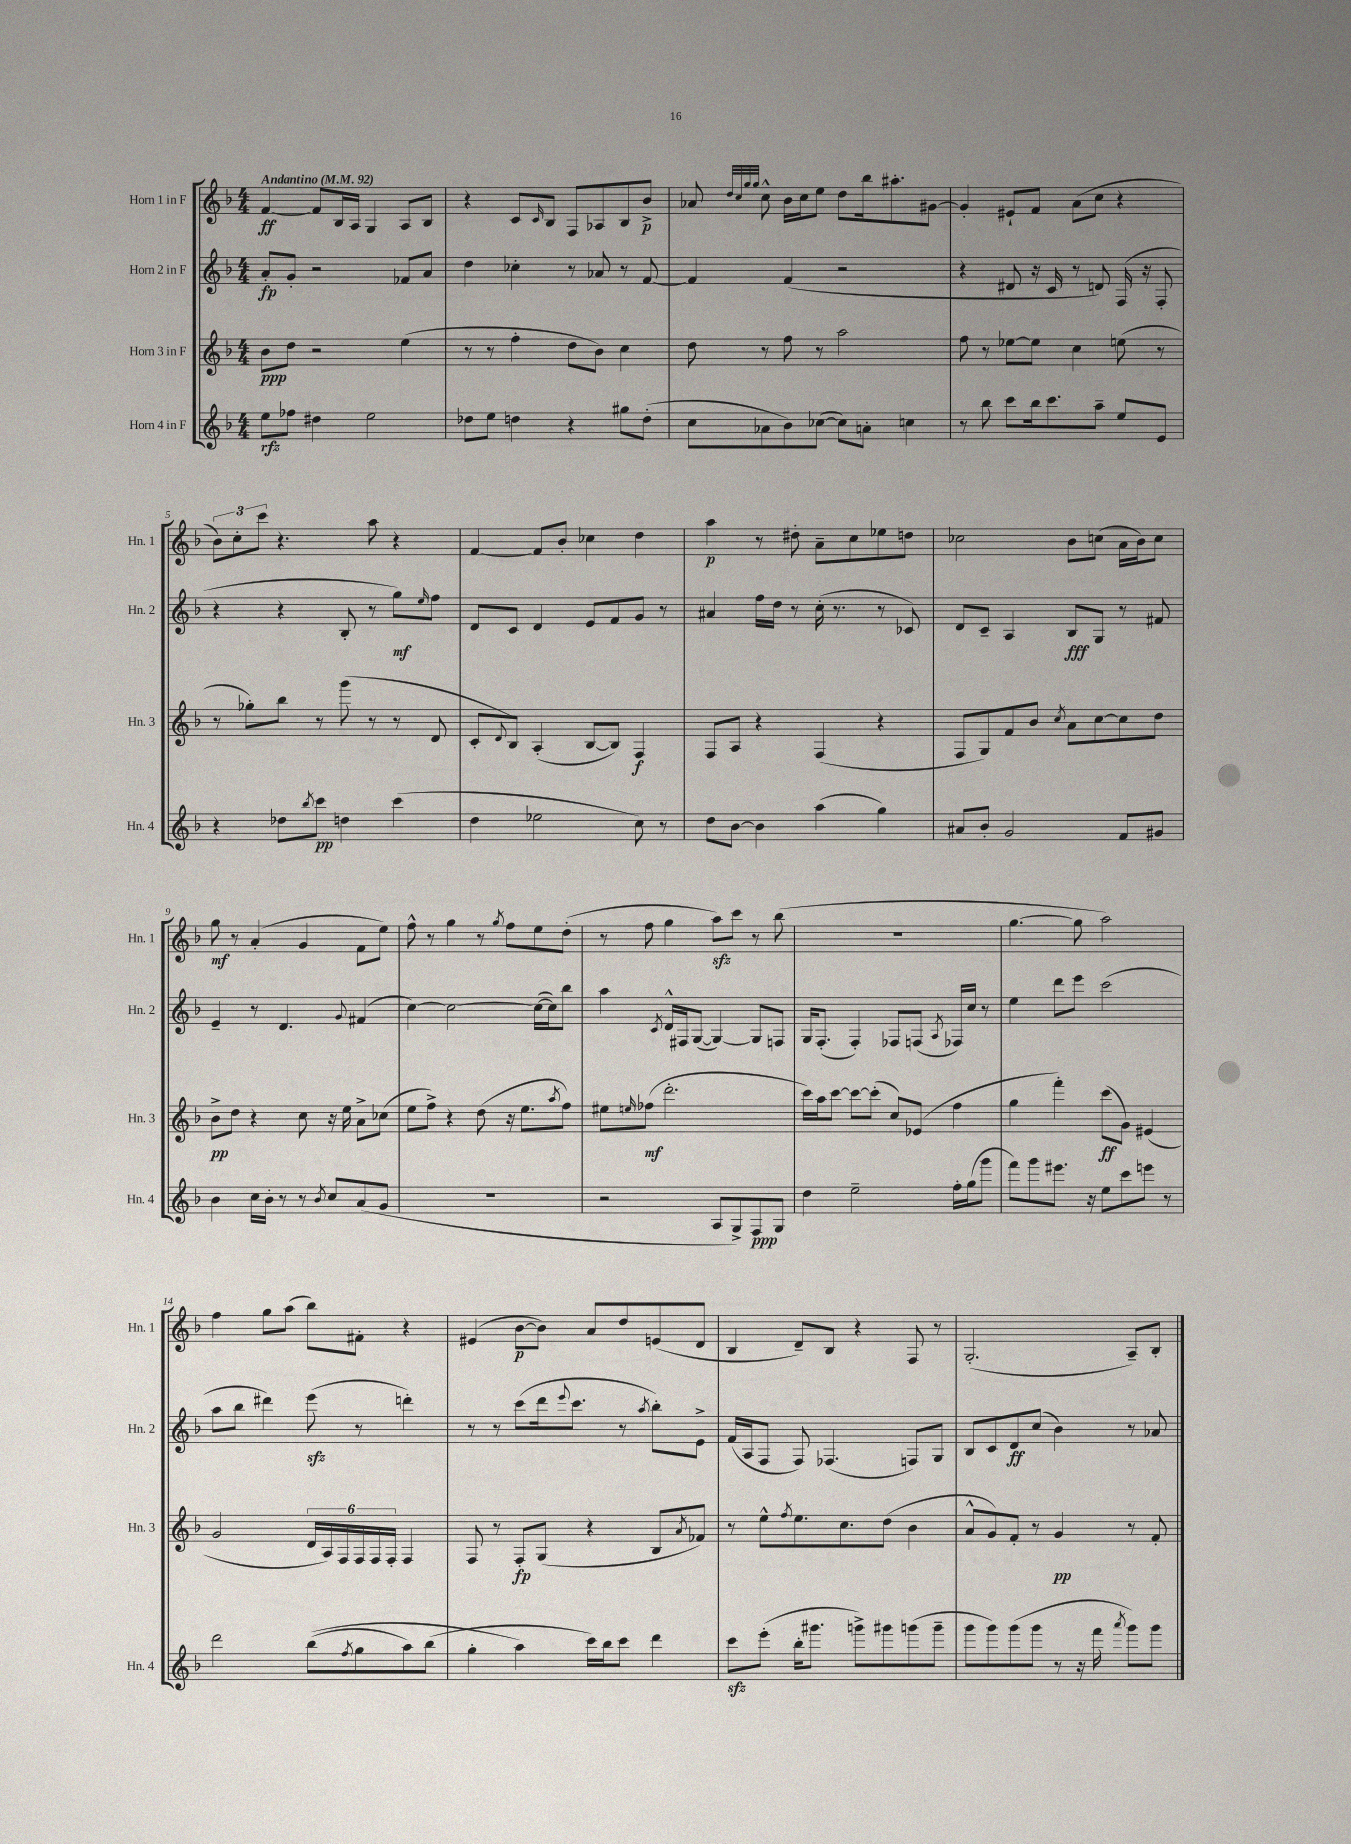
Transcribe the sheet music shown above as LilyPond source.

<<
\new StaffGroup <<
\new Staff = "s0" \with { instrumentName = "Horn 1 in F" shortInstrumentName = "Hn. 1" } {
    \clef treble \key f \major \numericTimeSignature \time 4/4 \tempo "Andantino" 4 = 92
    f'4~\ff f'8 bes16 a16 g4 a8 bes8 |
    r4 c'8 \grace { c'16 } bes8 f8 aes8 bes8 bes'8->\p |
    aes'8 \grace { d''32 c''32 g''32 g''32 } c''8-^ bes'16 c''16 e''8 d''8 bes''16 ais''8.-. gis'8~ |
    gis'4-. eis'8-! f'8 a'8( c''8 r4 |
    \tuplet 3/2 { bes'8) c''8-. c'''8 } r4. a''8 r4 |
    f'4~ f'8 bes'8-. ces''4 d''4 |
    a''4\p r8 dis''8-. a'8-- c''8 ees''8 d''8 |
    ces''2 bes'8 c''8( a'16 bes'16) c''8 |
    g''8\mf r8 a'4-.( g'4 f'8 e''8) |
    f''8-^ r8 g''4 r8 \acciaccatura { g''8 } f''8 e''8 d''8-.( |
    r8 f''8 g''4 a''8\sfz) c'''8 r8 bes''8( |
    R1 |
    g''4.~ g''8 a''2) |
    f''4 g''8 a''8( bes''8) fis'8-. r4 |
    eis'4( bes'8~\p bes'8) a'8 d''8 e'8( d'8 |
    bes4 d'8--) bes8 r4 f8 r8 |
    g2.-.( a8--) bes8-. \bar "|." |
}
\new Staff = "s1" \with { instrumentName = "Horn 2 in F" shortInstrumentName = "Hn. 2" } {
    \clef treble \key f \major \numericTimeSignature \time 4/4
    a'8-.\fp g'8-. r2 fes'8 a'8 |
    d''4 ces''4-. r8 aes'8 r8 f'8~ |
    f'4 f'4( r2 |
    r4 dis'8 r16 c'16 r8 d'8) f16( r16 f8-. |
    r4 r4 bes8-. r8 g''8\mf) \grace { e''16 } f''8 |
    d'8 c'8 d'4 e'8 f'8 g'8 r8 |
    ais'4 f''16 d''16 r8 c''16-.( r8. r8 ces'8) |
    d'8 c'8-- a4 bes8\fff g8 r8 fis'8 |
    e'4-- r8 d'4. \appoggiatura { g'8 } fis'4( |
    c''4~) c''2~ c''16~( c''16) bes''8 |
    a''4 \acciaccatura { c'8 } d'16-^ fis16 g8~( g4~) g8 f8 |
    g16 f8.-.( f4-.) fes8 f8( \acciaccatura { a8 } fes16) c''16 r8 |
    e''4 d'''8 e'''8 c'''2( |
    a''8 bes''8 dis'''4) e'''8\sfz( r8 d'''4-.) |
    r8 r8 c'''8( d'''16 \appoggiatura { e'''8 } c'''8. r8 \acciaccatura { a''8 } bes''8-.) e'8-> |
    f'16( a16 f8 f8) fes4.( f8) g8 |
    bes8 c'8 d'8\ff c''8( bes'4) r8 aes'8 \bar "|." |
}
\new Staff = "s2" \with { instrumentName = "Horn 3 in F" shortInstrumentName = "Hn. 3" } {
    \clef treble \key f \major \numericTimeSignature \time 4/4
    bes'8\ppp d''8 r2 e''4( |
    r8 r8 f''4-. d''8 bes'8) c''4 |
    d''8 r8 f''8 r8 a''2 |
    f''8 r8 ees''8~ ees''8 c''4 e''8( r8 |
    r8 ges''8-.) bes''8 r8 g'''8( r8 r8 d'8 |
    c'8-. \appoggiatura { d'8 } bes8) a4-.( bes8~ bes8) f4\f |
    f8 a8 r4 f4( r4 |
    f8 g8) f'8 bes'8 \acciaccatura { c''8 } a'8 c''8~ c''8 d''8 |
    bes'8->\pp d''8 r4 c''8 r16 e''16 a'8-> ces''8( |
    e''8 f''8->) r4 d''8( r16 e''8. \acciaccatura { a''8 } f''8) |
    eis''8 \grace { e''16 } fes''8\mf( d'''2.-. |
    c'''16) a''16 c'''8~ c'''8~ c'''8-.( c''8) ees'8( f''4 |
    g''4 f'''4-.) c'''8\ff( g'8) eis'4( |
    g'2 \tuplet 6/4 { d'16 a16) f16 f16 f16 f16-. } f4 |
    f8 r8 f8-.\fp g8( r4 bes8 \acciaccatura { a'8 } fes'8) |
    r8 e''8-^ \acciaccatura { f''8 } e''8. c''8. d''8( bes'4 |
    a'8-^ g'8) f'8-. r8 g'4\pp r8 f'8-. \bar "|." |
}
\new Staff = "s3" \with { instrumentName = "Horn 4 in F" shortInstrumentName = "Hn. 4" } {
    \clef treble \key f \major \numericTimeSignature \time 4/4
    e''8\rfz fes''8 dis''4 e''2 |
    des''8 e''8 d''4 r4 gis''8 d''8-.( |
    c''8 aes'8 bes'8) ces''8~( ces''8) a'8-. c''4 |
    r8 bes''8 c'''8 bes''16 c'''8. a''8-- e''8 e'8 |
    r4 des''8 \acciaccatura { bes''8 } c'''8\pp d''4 c'''4( |
    d''4 ees''2 c''8) r8 |
    d''8 bes'8~ bes'4 a''4( g''4) |
    ais'8 bes'8-. g'2 f'8 gis'8 |
    bes'4 c''16 bes'16-. r8 r8 \acciaccatura { bes'8 } c''8 a'8( g'8 |
    R1 |
    r2 a8 g8->) f8\ppp g8 |
    d''4 e''2-- f''16-. g''16( g'''8 |
    f'''8) g'''8 eis'''8. r16 e''8 c'''8 e'''8 r8 |
    d'''2 bes''8(\( \acciaccatura { f''8 } g''8 a''8) bes''8( |
    g''4-. a''4\) c'''16) bes''16 c'''8 d'''4 |
    c'''8\sfz e'''8-.( bes''16-. gis'''8. g'''8->) gis'''8 g'''8( g'''8-- |
    g'''8 g'''8) g'''8( g'''8 r8 r16 f'''16 \acciaccatura { a'''8 } g'''8) g'''8 \bar "|." |
}
>>
>>
